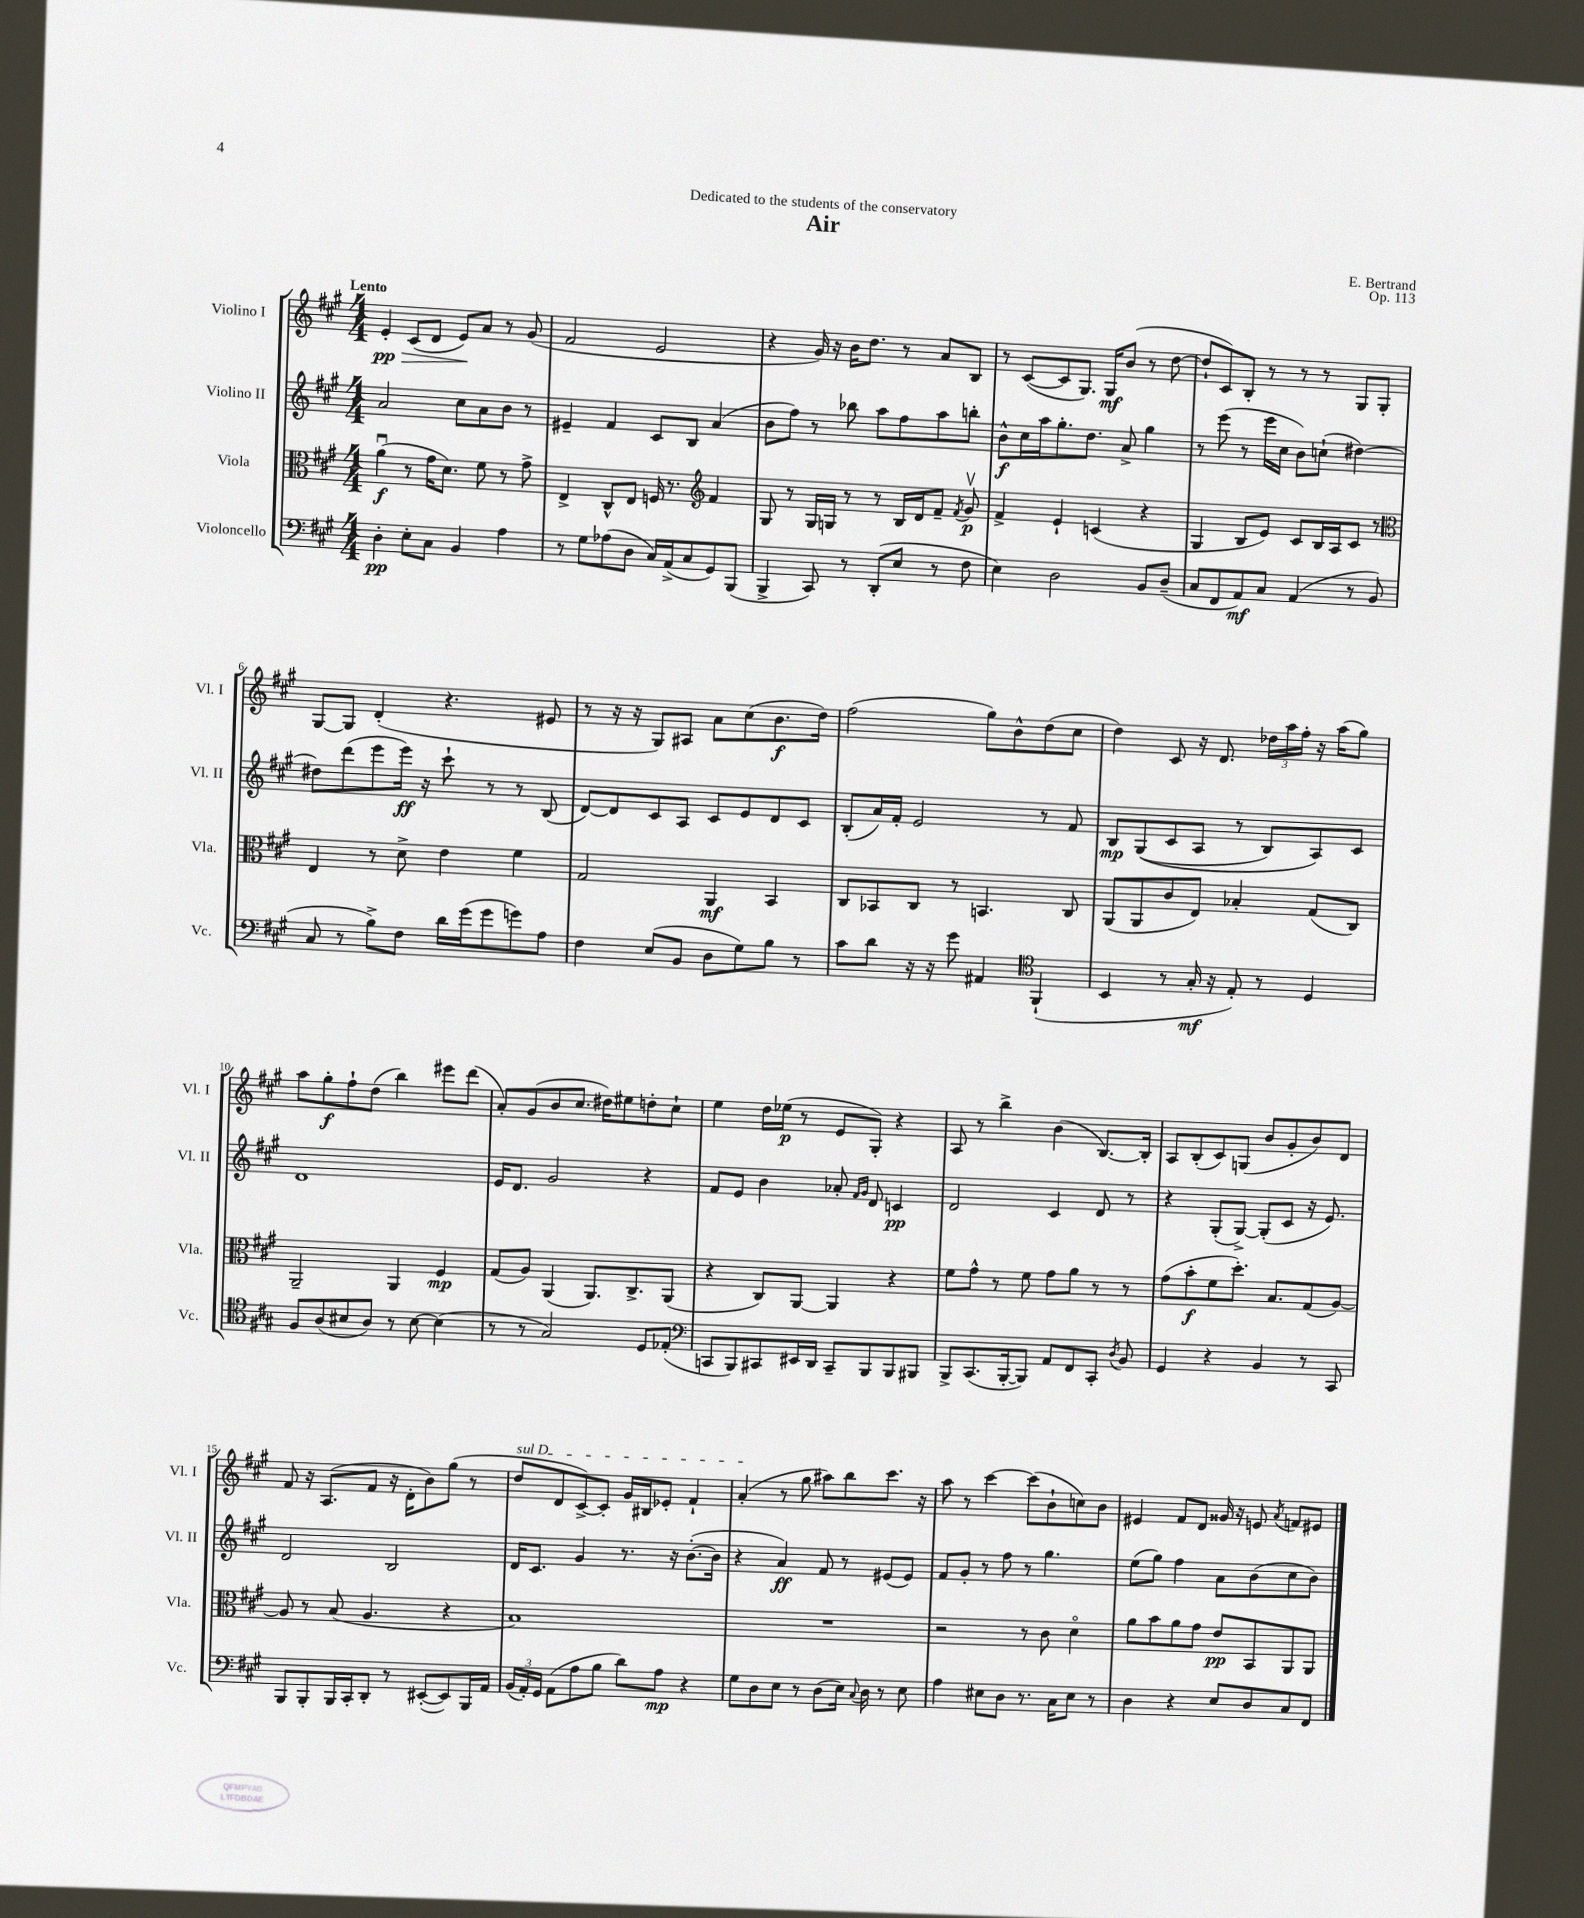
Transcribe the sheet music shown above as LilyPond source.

\header { title = "Air" composer = "E. Bertrand" dedication = "Dedicated to the students of the conservatory" opus = "Op. 113" }
<<
\new StaffGroup <<
\new Staff = "s0" \with { instrumentName = "Violino I" shortInstrumentName = "Vl. I" } {
    \clef treble \key a \major \numericTimeSignature \time 4/4 \tempo "Lento"
    \autoBeamOff e'4-.\pp\> cis'8[( d'8] e'8[\!) a'8] r8 gis'8( |
    fis'2 e'2 |
    r4 gis'16) r16 b'16[ d''8.] r8 a'8[ b8] |
    r8 cis'8[~( cis'8 gis8.]) gis16[\mf b'8]( r8 d''8~ |
    d''8[-! cis'8) b8]-. r8 r8 r8 gis8[ gis8]-. |
    gis8[~ gis8] d'4-.( r4. eis'8 |
    r8 r16 r16 gis8[) ais8] a'8[ cis''8( b'8.\f d''16]) |
    fis''2( gis''8[) b'8-^ d''8( cis''8] |
    d''4) cis'8 r16 d'8. \tuplet 3/2 { des''16[ a''16 fis''16]-. } r16 a''16[( gis''8]) |
    a''8[ gis''8-.\f fis''8-! d''8]( b''4) eis'''8[ d'''8]( |
    a'8[-.) gis'8( b'8 cis''8.] dis''16[) eis''8 d''8-. cis''8]-! |
    e''4 d''16[ ees''16]\p( r8 e'8[ gis8]-.) r4 |
    a8 r8 b''4-> b'4( b8.[~) b16]-. |
    a8[ b8-.( cis'8) g8]( b'8[ gis'8-. b'8) d'8] |
    fis'8 r16 a8.[( fis'8] r16 d'16[-. b'8) gis''8]( r8 |
    \once \override TextSpanner.bound-details.left.text = \markup { \italic "sul D" } d''8[\startTextSpan d'8 cis'8~->) cis'8]-. gis'16[ bis16 ees'8]-. fis'4-! |
    a'4-.\stopTextSpan( r8 gis''8 ais''8[) b''8 cis'''8.] r16 |
    a''8 r8 cis'''4~ cis'''8[( b'8-! c''8) b'8] |
    eis'4 fis'8[ d'8] gisis'16 r16 e'8 \acciaccatura { a'8 } f'8[ eis'8] \bar "|." |
}
\new Staff = "s1" \with { instrumentName = "Violino II" shortInstrumentName = "Vl. II" } {
    \clef treble \key a \major \numericTimeSignature \time 4/4
    \autoBeamOff a'2 cis''8[ a'8 b'8] r8 |
    eis'4-- fis'4 cis'8[ b8] a'4( |
    b'8[ fis''8]) r8 bes''8 a''8[ fis''8 a''8 b''8]-. |
    b'8[-^\f cis''16 a''16 gis''8.-. d''8.] a'8-> gis''4 |
    r8 e'''8( r8 e'''16[ cis''16] b'8[) c''8]-!( dis''4~) |
    dis''8[ d'''8( e'''8 e'''16]\ff) r16 cis'''8-! r8 r8 b8( |
    d'8[~) d'8 cis'8 a8] cis'8[ e'8 d'8 cis'8] |
    b8[-.( a'16) fis'16]-. e'2 r8 fis'8 |
    b8[\mp gis8(\( cis'8 a8] r8 b8[) a8\) cis'8] |
    d'1 |
    e'16[ d'8.] gis'2 r4 |
    fis'8[ e'8] b'4 aes'8-. \grace { fis'16[ gis'16] } d'8 c'4\pp |
    d'2 cis'4 d'8 r8 |
    r4 gis8[-.( gis8]~->) gis8[-.( cis'8] r16 e'8.) |
    d'2 b2 |
    d'16[ cis'8.] gis'4 r8. r16 b'8.[~-.( b'16] |
    r4 a'4\ff) fis'8 r8 eis'8[( eis'8]) |
    fis'8[ gis'8]-. r8 fis''8 r8 gis''4. |
    e''8[( gis''8]) fis''4 a'8[ b'8( cis''8 b'8]) \bar "|." |
}
\new Staff = "s2" \with { instrumentName = "Viola" shortInstrumentName = "Vla." } {
    \clef alto \key a \major \numericTimeSignature \time 4/4
    \autoBeamOff a'4\downbow\f( r8 gis'16[ d'8.]) fis'8 r8 gis'8-> |
    e4-> cis8[-^ e8] f16 r8. \clef treble fis'4 |
    gis8 r8 gis16[ g16] r8 r8 b16[ d'16 fis'8]-- \acciaccatura { fis'8 } gis'8\upbow\p |
    fis'4-> e'4-! c'4( r4 |
    gis4 b8[ e'8]) cis'8[ b16 a16 cis'8] r8 |
    \clef alto e4 r8 d'8-> e'4 fis'4 |
    gis2 a,4\mf b,4 |
    cis8[ bes,8 cis8] r8 b,4. cis8 |
    a,8[( a,8 cis'8 e8]) bes4-. gis8[( cis8]) |
    a,2-- a,4 fis4\mp |
    gis8[( a8]) a,4( a,8.[) cis8.-> a,8]( |
    r4 cis8[) a,8]~ a,4 r4 |
    fis'8[ gis'8]-^ r8 fis'8 gis'8[ a'8] r8 r8 |
    gis'8[( b'8-.\f fis'8 d''8.]-.) b8.[ gis8( a8]~) |
    a8 r8 b8( a4. r4 |
    b1) |
    R1 |
    r2 r8 cis'8 d'4\flageolet |
    a'8[ b'8 a'8 gis'8] e'8[\pp b,8 a,8 a,8] \bar "|." |
}
\new Staff = "s3" \with { instrumentName = "Violoncello" shortInstrumentName = "Vc." } {
    \clef bass \key a \major \numericTimeSignature \time 4/4
    \autoBeamOff d4-.\pp e8[-. cis8] b,4 a4 |
    r8 gis8[ aes8( d8] cis16[) a,16->( cis8 gis,8) b,,8]( |
    b,,4-> cis,8) r8 d,8[-.( e8] r8 fis8 |
    e4) d2 b,8[ d8]--( |
    cis8[ fis,8 a,8\mf) cis8] a,4( r8 b,8 |
    cis8 r8 b8[->) fis8] d'16[ gis'16( gis'8 g'8) a8] |
    fis4 e8[( b,8] d8[ gis8) b8] r8 |
    cis'8[ d'8] r16 r16 gis'8 ais,4 \clef tenor fis,4-!( |
    b,4 r8 gis16-.\mf r16 e8-.) r8 d4 |
    fis8[ a8( bis8 a8]) r8 bis8~ bis4( |
    r8 r8 gis2) d8[ ees8]-.( |
    \clef bass c,8[ b,,8) cis,8 eis,16 d,16] cis,8[-- b,,8 b,,8 bis,,8] |
    b,,8[-> cis,8.( b,,16~-. b,,8]) a,8[ fis,8 cis,8]-. \acciaccatura { d8 } b,8 |
    gis,4 r4 b,4 r8 cis,8 |
    b,,8[ b,,8-. b,,16 cis,16-. d,8]-. r8 eis,8[~-.( eis,8) b,,16 a,16] |
    \tuplet 3/2 { b,16[( a,16-.) gis,16] } a,8[( a8 b8] d'8[) a8]\mp r4 |
    gis8[ d8 e8] r8 d8[( e16]) \appoggiatura { cis8 } d16 r8 e8 |
    a4 eis8[ d8] r8. cis16[ eis8] r8 |
    d4 r4 e8[ d8 cis8 fis,8] \bar "|." |
}
>>
>>
